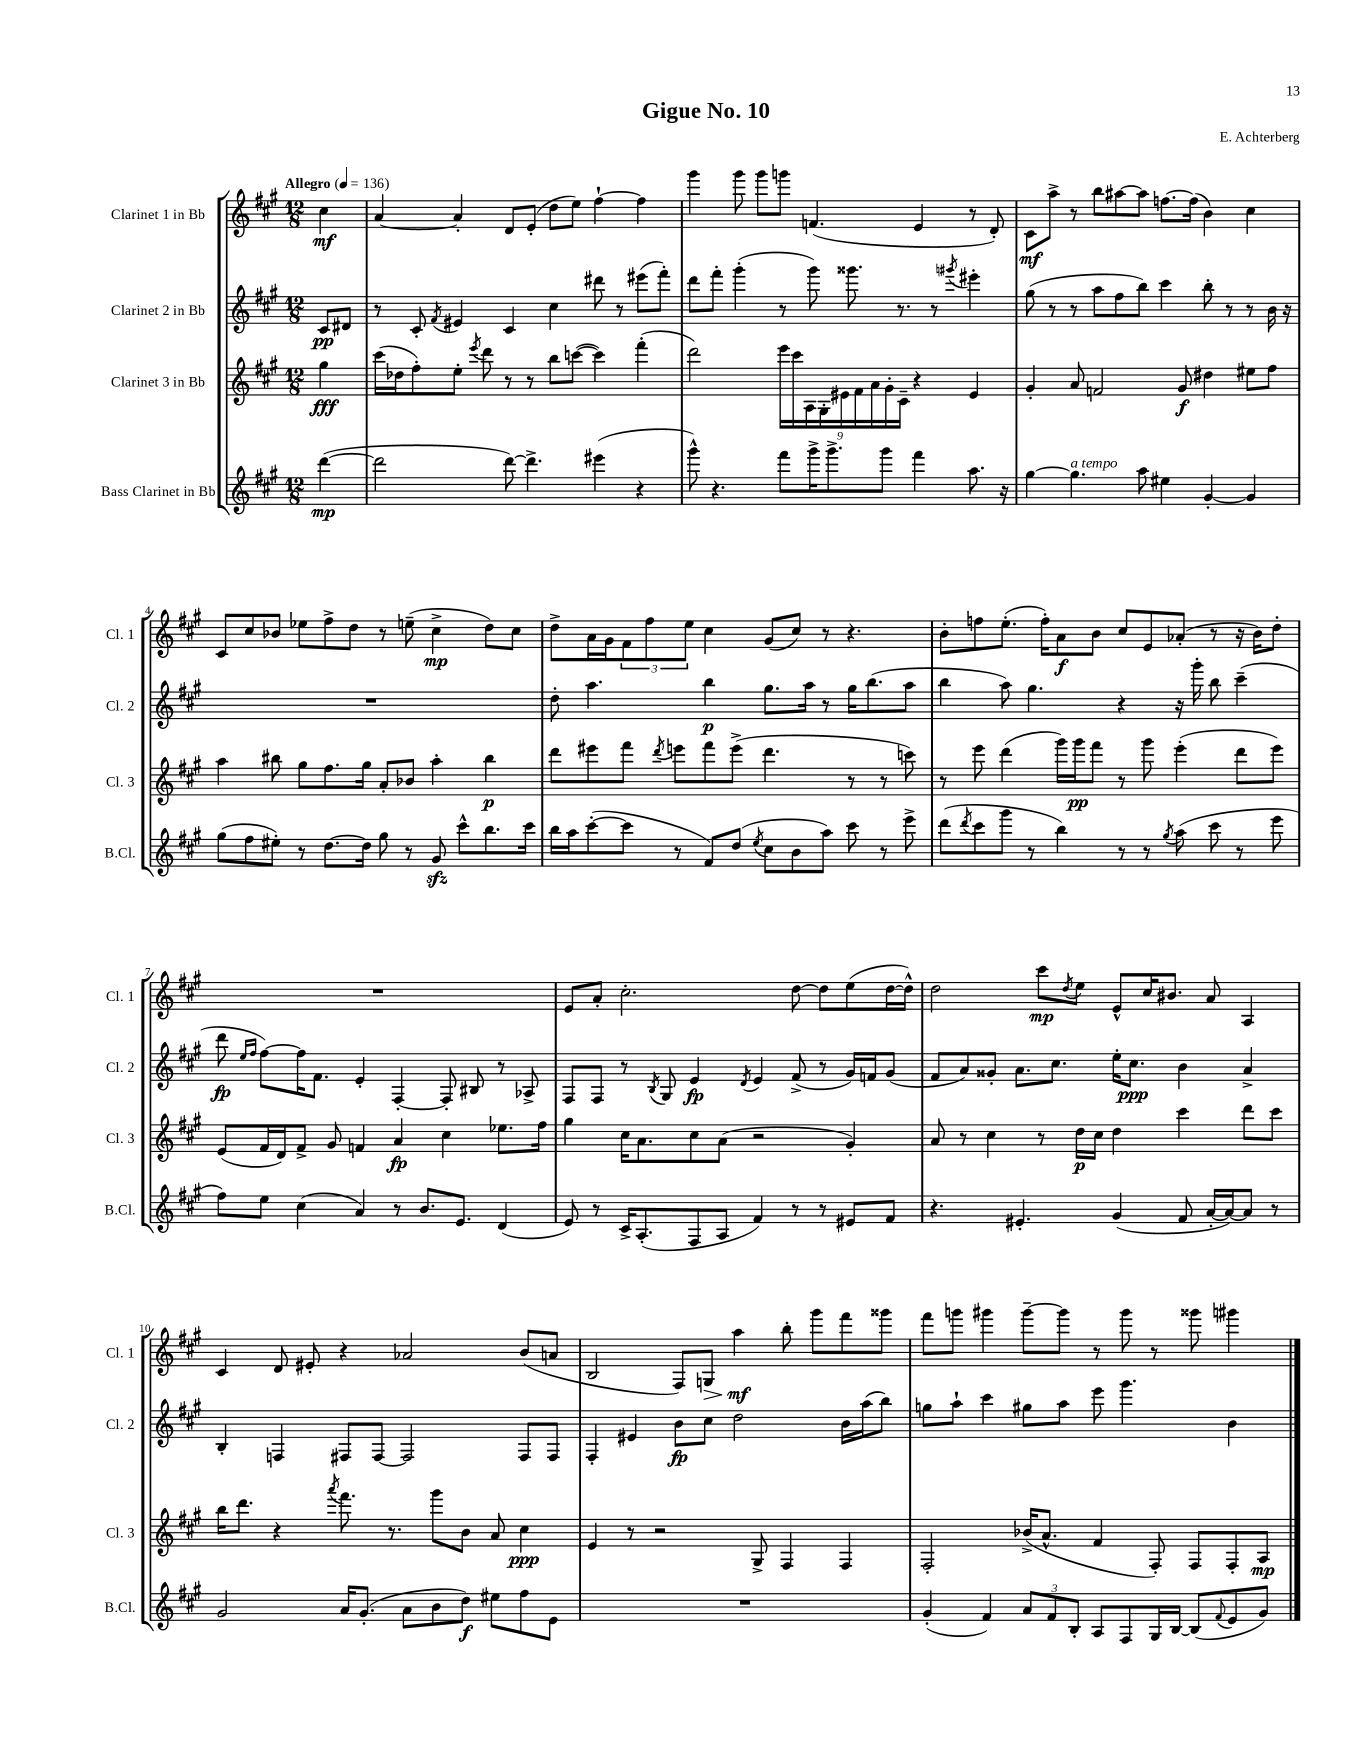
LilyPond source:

\header { title = "Gigue No. 10" composer = "E. Achterberg" }
<<
\new StaffGroup <<
\new Staff = "s0" \with { instrumentName = "Clarinet 1 in Bb" shortInstrumentName = "Cl. 1" } {
    \clef treble \key a \major \numericTimeSignature \time 12/8 \partial 4 \tempo "Allegro" 4 = 136
    cis''4\mf |
    a'4~ a'4-. d'8 e'8-.( d''8 e''8) fis''4~-! fis''4 |
    gis'''4 gis'''8 gis'''8 g'''8 f'4.( e'4 r8 d'8-.) |
    cis'8\mf a''8-> r8 b''8 ais''8~ ais''8 f''8.~ f''16( b'4) cis''4 |
    cis'8 cis''8 bes'8 ees''8 fis''8-> d''8 r8 e''8--( cis''4->\mp d''8) cis''8 |
    d''8-> a'16 gis'16 \tuplet 3/2 { fis'8 fis''8 e''8 } cis''4 gis'8( cis''8) r8 r4. |
    b'8-. f''8 e''8.-.( f''16-.) a'8\f b'8 cis''8 e'8 aes'8-.( r8 r16 b'16) d''8-. |
    R1. |
    e'8 a'8-. cis''2.-. d''8~ d''8 e''8( d''16~ d''16-^) |
    d''2 cis'''8\mp \acciaccatura { d''8 } e''8 e'8-^ cis''16 bis'8. a'8 a4 |
    cis'4 d'8 eis'8-. r4 aes'2 b'8( a'8 |
    b2 fis8) g8\> a''4\mf\! b''8-. gis'''8 fis'''8 gisis'''8 |
    fis'''8 g'''8 gis'''4 gis'''8~-- gis'''8 r8 gis'''8 r8 gisis'''8 gis'''4 \bar "|." |
}
\new Staff = "s1" \with { instrumentName = "Clarinet 2 in Bb" shortInstrumentName = "Cl. 2" } {
    \clef treble \key a \major \numericTimeSignature \time 12/8 \partial 4
    cis'8\pp dis'8 |
    r8 cis'8-. \acciaccatura { fis'8 } eis'4 cis'4 cis''4 dis'''8 r8 eis'''8( fis'''8-.) |
    d'''8 fis'''8-. gis'''4-.( r8 gis'''8) gisis'''8. r8. r8 \acciaccatura { gis'''8 } eis'''4-. |
    gis''8( r8 r8 a''8 fis''8 b''8) cis'''4 b''8-. r8 r8 b'16 r16 |
    R1. |
    d''8-. a''4. b''4\p gis''8. a''16 r8 gis''16 b''8.( a''8 |
    b''4 a''8) gis''4. r4 r16 gis'''16-. b''8 cis'''4--( |
    d'''8\fp \grace { e''16 fis''16 } fis''8~) fis''16 fis'8. e'4-. fis4~-. fis8-. bis8 r8 aes8-> |
    fis8 fis8 r8 \acciaccatura { b8 } gis8 e'4\fp \acciaccatura { d'8 } e'4 fis'8->( r8 gis'16) f'16 gis'8( |
    fis'8 a'8) gisis'8-. a'8. cis''8. e''16-. cis''8.\ppp b'4 a'4-> |
    b4-. f4 fis8 fis8~ fis2 fis8 fis8 |
    fis4-. eis'4 b'8\fp cis''8 d''2 b'16 a''16( b''8) |
    g''8 a''8-! cis'''4 gis''8 a''8 e'''8 gis'''4. b'4 \bar "|." |
}
\new Staff = "s2" \with { instrumentName = "Clarinet 3 in Bb" shortInstrumentName = "Cl. 3" } {
    \clef treble \key a \major \numericTimeSignature \time 12/8 \partial 4
    gis''4\fff |
    cis'''16( des''16 fis''8-.) e''8-. \acciaccatura { e'''8 } d'''8 r8 r8 b''8 c'''8~( c'''4) fis'''4-.( |
    d'''2) \tuplet 9/8 { e'''16 cis'''16 a16 gis16-. eis'16 fis'16 a'16 gis'16-. cis'16-- } r4 eis'4 |
    gis'4-. a'8 f'2 gis'8\f dis''4 eis''8 fis''8 |
    a''4 bis''8 gis''8 fis''8. gis''16 a'8-. bes'8 a''4-. bis''4\p |
    d'''8 eis'''8 fis'''8 \acciaccatura { d'''8 } e'''8 fis'''8 e'''8->( d'''4. r8 r8 c'''8) |
    r8 e'''8 d'''4( gis'''16) gis'''16\pp fis'''8 r8 gis'''8 e'''4-.( d'''8 e'''8) |
    e'8( fis'16 d'16) fis'8-> gis'8 f'4 a'4\fp cis''4 ees''8. fis''16 |
    gis''4 cis''16 a'8. cis''8 a'8( r2 gis'4-.) |
    a'8 r8 cis''4 r8 d''16\p cis''16 d''4 cis'''4 d'''8 cis'''8 |
    b''16 d'''8. r4 \acciaccatura { a'''8 } fis'''8. r8. gis'''8 b'8 a'8 cis''4\ppp |
    e'4 r8 r2 gis8-> fis4 fis4 |
    fis2-. bes'16->( a'8.-^ fis'4 fis8-.) fis8 fis8-. a8\mp \bar "|." |
}
\new Staff = "s3" \with { instrumentName = "Bass Clarinet in Bb" shortInstrumentName = "B.Cl." } {
    \clef treble \key a \major \numericTimeSignature \time 12/8 \partial 4
    d'''4~\mp( |
    d'''2 d'''8~) d'''4.-> eis'''4( r4 |
    gis'''8-^) r4. fis'''8 gis'''16-> gis'''8.-> gis'''8 fis'''4 a''8. r16 |
    gis''4~ gis''4.^\markup { \italic "a tempo" } a''8 eis''4 gis'4~-. gis'4 |
    gis''8( fis''8 eis''8-.) r8 d''8.~ d''16 gis''8 r8 gis'8\sfz cis'''8-^ b''8. cis'''16 |
    b''16 a''16 cis'''8~-.( cis'''8 r8 fis'8) d''8( \acciaccatura { e''8 } cis''8 b'8 a''8) cis'''8 r8 e'''8-> |
    d'''8( \acciaccatura { d'''8 } cis'''8 gis'''8 r8 b''4) r8 r8 \acciaccatura { gis''8 } a''8( cis'''8 r8 e'''8 |
    fis''8) e''8 cis''4( a'4) r8 b'8. e'8. d'4( |
    e'8) r8 cis'16-> a8.-.( fis8 a8 fis'4) r8 r8 eis'8 fis'8 |
    r4. eis'4.-. gis'4( fis'8 a'16~-. a'16~) a'8 r8 |
    gis'2 a'16 gis'8.-.( a'8 b'8 d''8\f) eis''8 fis''8 e'8 |
    R1. |
    gis'4-.( fis'4) \tuplet 3/2 { a'8 fis'8 b8-. } a8 fis8 gis16 b16~ b8( \appoggiatura { fis'8 } e'8 gis'8) \bar "|." |
}
>>
>>
